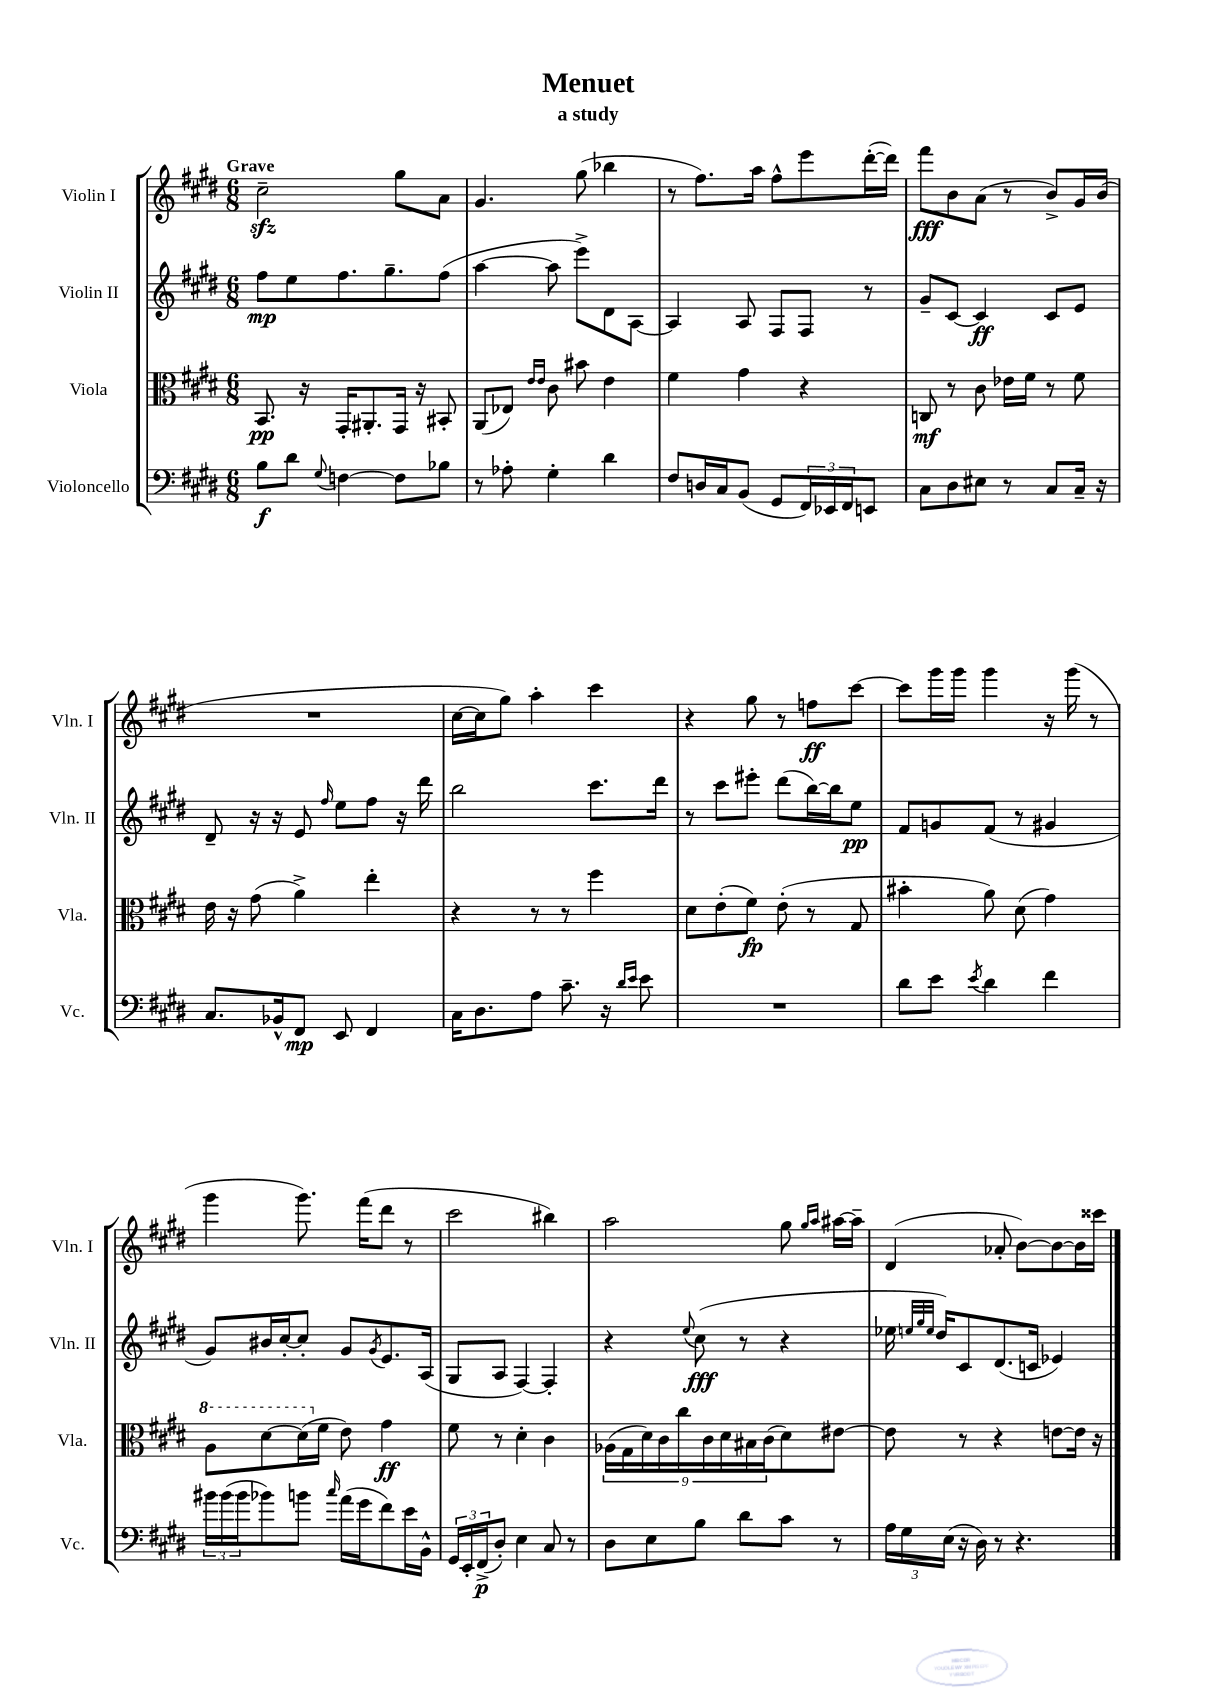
\header { title = "Menuet" subtitle = "a study" }
<<
\new StaffGroup <<
\new Staff = "s0" \with { instrumentName = "Violin I" shortInstrumentName = "Vln. I" } {
    \clef treble \key e \major \numericTimeSignature \time 6/8 \tempo "Grave"
    cis''2--\sfz gis''8 a'8 |
    gis'4. gis''8( bes''4 |
    r8 fis''8.) a''16 fis''8-^ e'''8 dis'''16~-.( dis'''16) |
    fis'''8\fff b'8 a'8( r8 b'8->) gis'16 b'16( |
    R2. |
    cis''16~ cis''16 gis''8) a''4-. cis'''4 |
    r4 gis''8 r8 f''8\ff cis'''8~ |
    cis'''8 gis'''16 gis'''16 gis'''4 r16 gis'''16( r8 |
    gis'''4 gis'''8.) fis'''16( dis'''8 r8 |
    cis'''2 bis''4) |
    a''2 gis''8 \grace { gis''16 a''16 } ais''16~ ais''16-- |
    dis'4( aes'8-. b'8~) b'8~ b'16 cisis'''16 \bar "|." |
}
\new Staff = "s1" \with { instrumentName = "Violin II" shortInstrumentName = "Vln. II" } {
    \clef treble \key e \major \numericTimeSignature \time 6/8
    fis''8\mp e''8 fis''8. gis''8.-- fis''8( |
    a''4~ a''8 e'''8->) dis'8 a8~ |
    a4 a8 fis8 fis8 r8 |
    gis'8-- cis'8~ cis'4\ff cis'8 e'8 |
    dis'8-- r16 r16 e'8 \grace { fis''16 } e''8 fis''8 r16 dis'''16 |
    b''2 cis'''8. dis'''16 |
    r8 cis'''8 eis'''8-. dis'''8( b''16~) b''16 e''8\pp |
    fis'8 g'8 fis'8( r8 gis'4 |
    gis'8) bis'16 cis''16~-. cis''8-. gis'8 \acciaccatura { gis'8 } e'8. a16( |
    gis8 a8 fis4~) fis4-. |
    r4 \appoggiatura { e''8 } cis''8\fff( r8 r4 |
    ees''16 \grace { e''32 gis''32 e''32 } dis''16) cis'8 dis'8.( c'16 ees'4) \bar "|." |
}
\new Staff = "s2" \with { instrumentName = "Viola" shortInstrumentName = "Vla." } {
    \clef alto \key e \major \numericTimeSignature \time 6/8
    b,8.\pp r16 gis,16-. ais,8.-. gis,16 r16 bis,8-. |
    a,8( ees8) \grace { e'16 e'16 } cis'8 bis'8 e'4 |
    fis'4 gis'4 r4 |
    c8\mf r8 cis'8 ees'16 fis'16 r8 fis'8 |
    e'16 r16 gis'8( a'4->) e''4-. |
    r4 r8 r8 fis''4 |
    dis'8 e'8-.( fis'8\fp) e'8-.( r8 gis8 |
    bis'4-. a'8) dis'8( gis'4) |
    \ottava #1 a'8 dis''8~ dis''16( \ottava #0 fis'16 e'8) gis'4\ff |
    fis'8 r8 dis'4-. cis'4 |
    \tuplet 9/8 { aes16( gis16 dis'16) cis'16 cis''16 cis'16 dis'16 bis16 cis'16( } dis'8) eis'8~ |
    eis'8 r8 r4 e'8~ e'16 r16 \bar "|." |
}
\new Staff = "s3" \with { instrumentName = "Violoncello" shortInstrumentName = "Vc." } {
    \clef bass \key e \major \numericTimeSignature \time 6/8
    b8\f dis'8 \appoggiatura { gis8 } f4~ f8 bes8 |
    r8 aes8-. gis4-. dis'4 |
    fis8 d16 cis16 b,8( gis,8 \tuplet 3/2 { fis,16) ees,16 fis,16 } e,8 |
    cis8 dis8 eis8 r8 cis8 cis16-- r16 |
    cis8. bes,16-^ fis,8\mp e,8 fis,4 |
    cis16 dis8. a8 cis'8.-- r16 \grace { dis'16 e'16 } e'8 |
    R2. |
    dis'8 e'8 \acciaccatura { e'8 } dis'4 fis'4 |
    \tuplet 3/2 { bis'16 bis'16( bis'16 } bes'8) b'8 \grace { cis''16 } a'16( gis'16 fis'8) e'16 b,16-^ |
    \tuplet 3/2 { gis,16 e,16-. fis,16->\p( } dis8-.) e4 cis8 r8 |
    dis8 e8 b8 dis'8 cis'8 r8 |
    \tuplet 3/2 { a16 gis16 e16( } r16 dis16) r8 r4. \bar "|." |
}
>>
>>
\layout { \context { \Score \remove "Bar_number_engraver" } }
